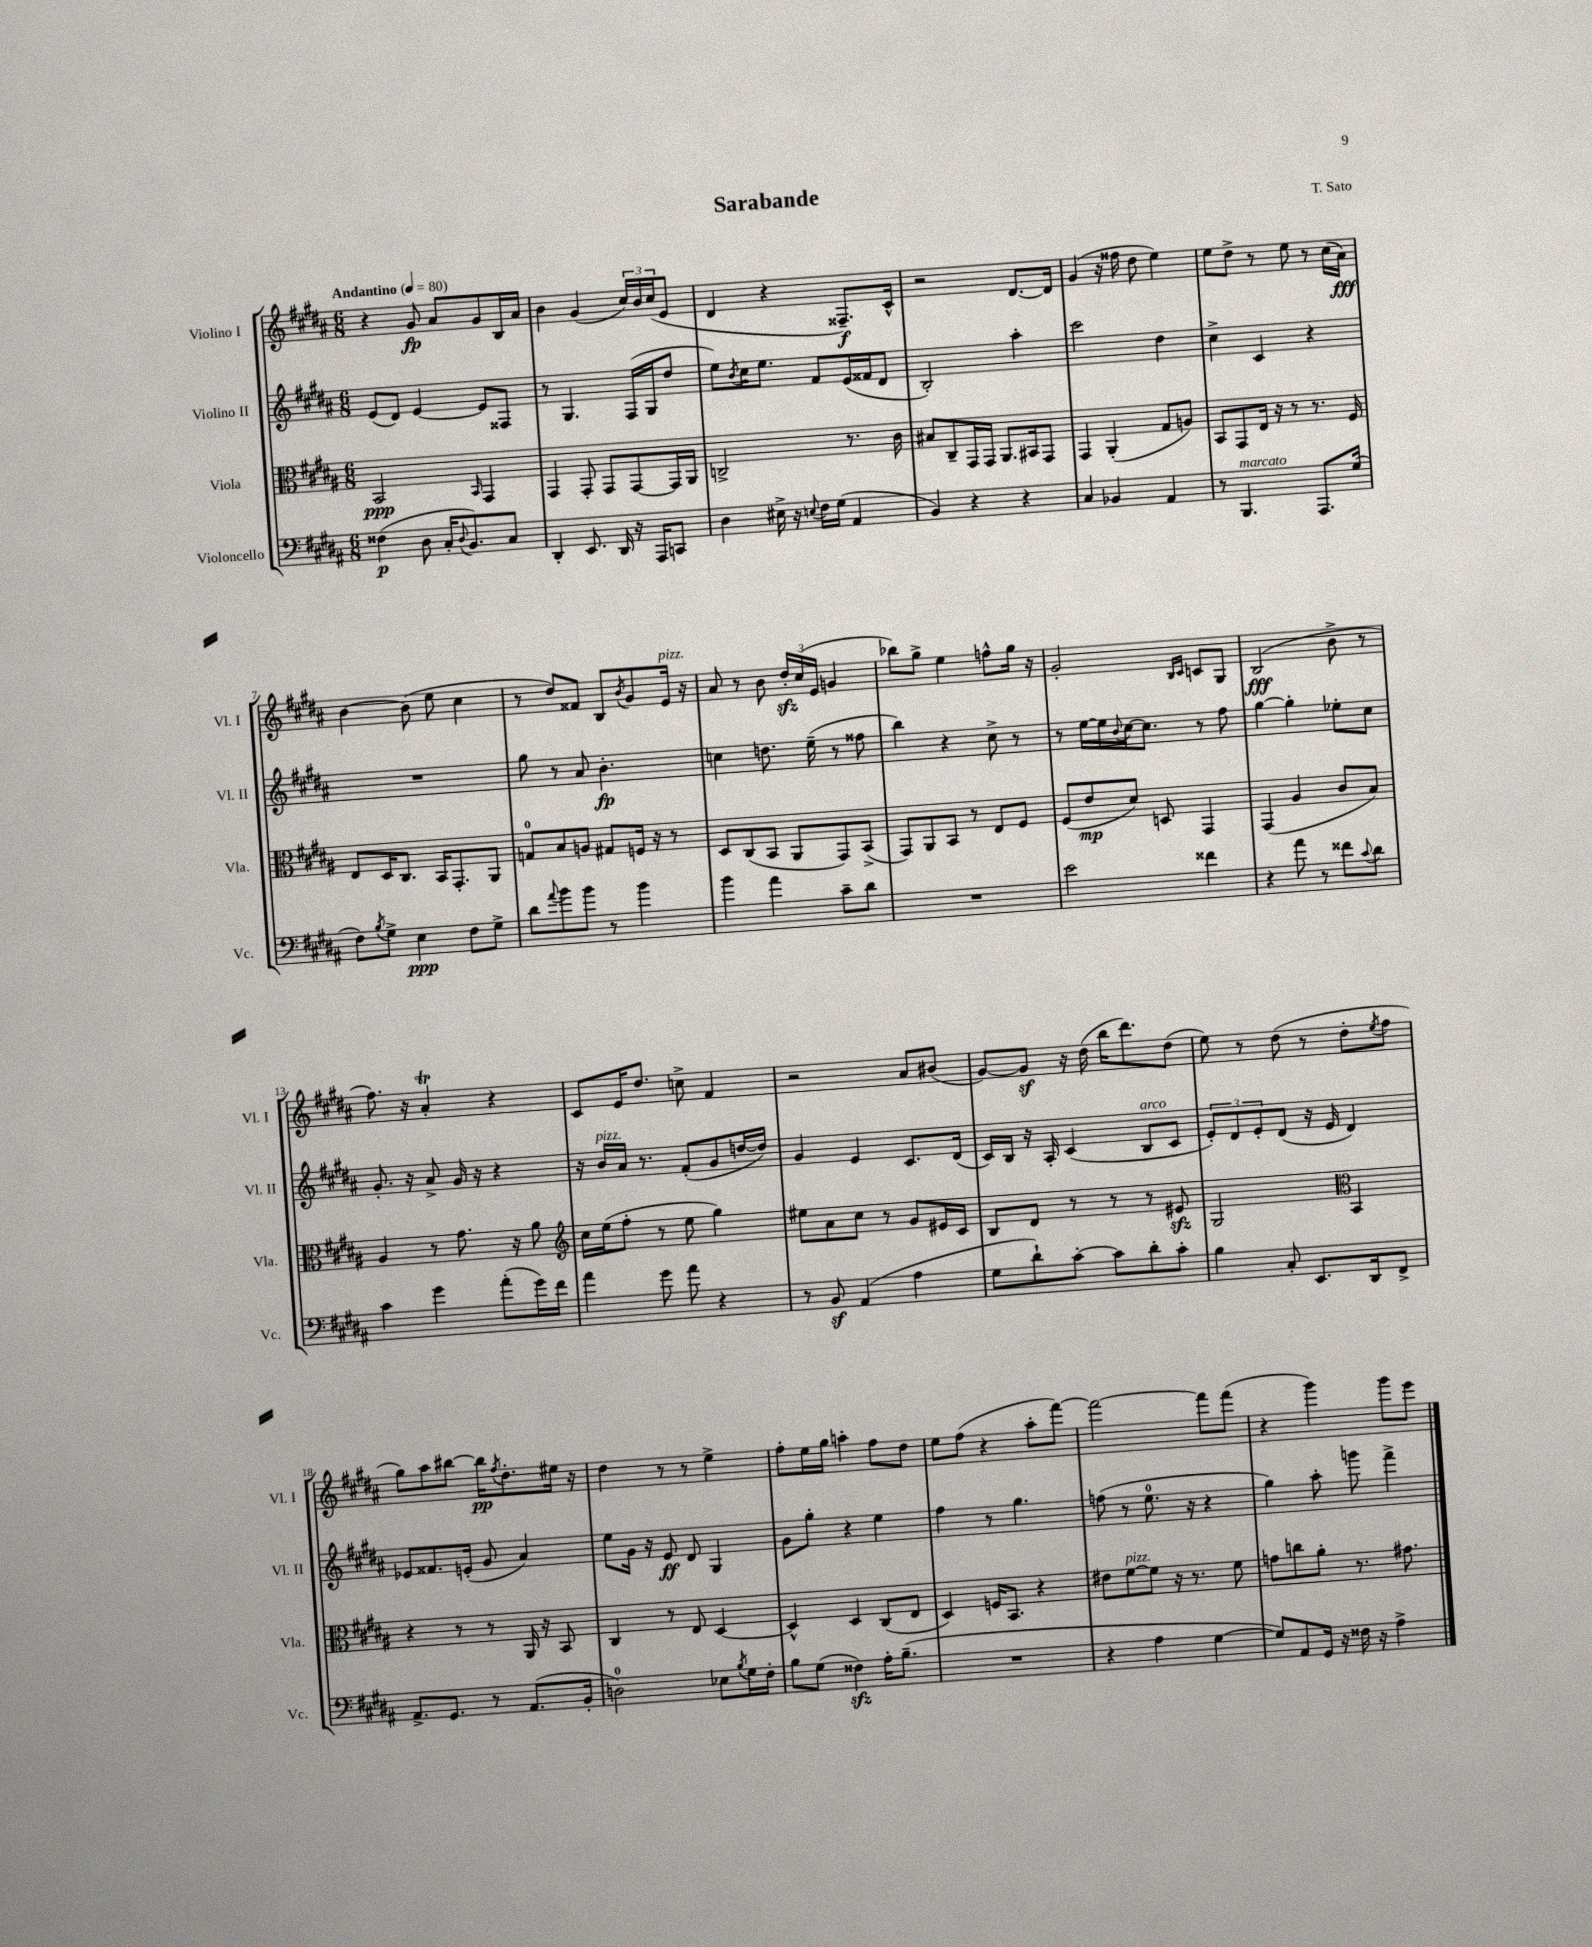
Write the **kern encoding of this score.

**kern	**dynam	**kern	**dynam	**kern	**dynam	**kern	**dynam
*part4	*part4	*part3	*part3	*part2	*part2	*part1	*part1
*staff4	*staff4	*staff3	*staff3	*staff2	*staff2	*staff1	*staff1
*I"Violoncello	*	*I"Viola	*	*I"Violino II	*	*I"Violino I	*
*I'Vc.	*	*I'Vla.	*	*I'Vl. II	*	*I'Vl. I	*
*clefF4	*	*clefC3	*	*clefG2	*	*clefG2	*
*k[f#c#g#d#a#]	*	*k[f#c#g#d#a#]	*	*k[f#c#g#d#a#]	*	*k[f#c#g#d#a#]	*
*M6/8	*	*M6/8	*	*M6/8	*	*M6/8	*
*MM80	*	*MM80	*	*MM80	*	*MM80	*
=1	=1	=1	=1	=1	=1	=1	=1
!	!	!	!	!	!	!LO:TX:a:B:t=Andantino	!
(4F##X\	p	2BB/	ppp	(8e/L	.	4r	.
.	.	.	.	8d#/J)	.	.	.
8D#\	.	.	.	[4e/	.	8g#/	fp
16C#'/KL	.	.	.	.	.	8a#/L	.
8qqD#/	.	.	.	.	.	.	.
8.BB/)	.	.	.	.	.	.	.
.	.	16qqBB/	.	.	.	.	.
.	.	4GG#/	.	8e/L]	.	8g#/	.
8C#/J	.	.	.	8F##X/J	.	16B/L	.
.	.	.	.	.	.	16a#/JJ	.
=2	=2	=2	=2	=2	=2	=2	=2
4DD#'/	.	4GG#/	.	8r	.	4b\	.
.	.	.	.	4.G#/	.	.	.
8.EE/	.	8GG#'/	.	.	.	(4g#/	.
.	.	8GG#/L	.	.	.	.	.
16DD#/	.	.	.	.	.	.	.
16r	.	[8GG#/	.	(16F#/LL	.	24cc#/LL)	.
.	.	.	.	.	.	24b/	.
16AAA#/KL	.	.	.	16G#/J	.	.	.
.	.	.	.	.	.	(24cc#/J	.
8CCn/J	.	16GG#/L]	.	8dd#/J	.	8e/J	.
.	.	16AA#/JJ	.	.	.	.	.
=3	=3	=3	=3	=3	=3	=3	=3
4D#\	.	2Cn^/	.	8ee\L)	.	4d#/	.
.	.	.	.	8qb/	.	.	.
.	.	.	.	16cc#\K	.	.	.
.	.	.	.	8.ee\J	.	.	.
16E#X^\	.	.	.	.	.	4r	.
16r	.	.	.	.	.	.	.
8qqEn/	.	.	.	.	.	.	.
16F#\LL	.	.	.	8f#/L	.	.	.
(16G#\JJ	.	.	.	.	.	.	.
4AA#/	.	8.r	.	(16e/L	.	8.F##X~/L)	f
.	.	.	.	16f##X/J	.	.	.
.	.	.	.	8d#/J	.	.	.
.	.	16c#\	.	.	.	16c#^^/Jk	.
=4	=4	=4	=4	=4	=4	=4	=4
4BB/)	.	8B#X/L	.	2B'/)	.	2r	.
.	.	8C#~/	.	.	.	.	.
4r	.	16GG#/L	.	.	.	.	.
.	.	16GG#/JJ	.	.	.	.	.
.	.	8.AA#/L	.	.	.	.	.
4r	.	.	.	4aa#'\	.	[8.d#/L	.
.	.	16BB#X/k	.	.	.	.	.
.	.	8GG#/J	.	.	.	.	.
.	.	.	.	.	.	16d#/Jk]	.
=5	=5	=5	=5	=5	=5	=5	=5
4C#/	.	4GG#/	.	2ccc#\	.	(4g#/	.
4BB-X/	.	(4AA#'/	.	.	.	16r	.
.	.	.	.	.	.	16ff##X\	.
.	.	.	.	.	.	8dd#\	.
4AA#/	.	8G#/L	.	4dd#\	.	4ee\)	.
.	.	8An/J)	.	.	.	.	.
=6	=6	=6	=6	=6	=6	=6	=6
8r	.	8BB/L	.	4cc#^\	.	8ee\L	.
!LO:TX:a:i:t=marcato	!	!	!	!	!	!	!
4.BBB/	.	8GG#/	.	.	.	8dd#^\J	.
.	.	16E/Jk	.	4c#/	.	8r	.
.	.	16r	.	.	.	.	.
.	.	8r	.	.	.	8ee\	.
8.AAA#/L	.	8.r	.	4r	.	8r	.
.	.	.	.	.	.	(16cc#\LL	.
(16G#/Jk	.	16F#/	.	.	.	16a#\JJ)	fff
!!LO:LB:g=z
=7	=7	=7	=7	=7	=7	=7	=7
8F#\L)	.	8E/L	.	2.r	.	[4b\	.
8qB/	.	.	.	.	.	.	.
8G#^\J	.	16D#/K	.	.	.	.	.
.	.	8.C#/J	.	.	.	.	.
4E\	ppp	.	.	.	.	(8b\]	.
.	.	16BB/KL	.	.	.	8ee\	.
.	.	8.GG#'/	.	.	.	.	.
8F#\L	.	.	.	.	.	4cc#\	.
8G#^\J	.	8AA#/J	.	.	.	.	.
=8	=8	=8	=8	=8	=8	=8	=8
8d#\L	.	8Gn/L	.	8gg#\	.	8r	.
8qqa#/	.	.	.	.	.	.	.
8b\	.	8B/	.	8r	.	8dd#/L)	.
8b\J	.	8An/J	.	8a#/	.	8f##X/J	.
8r	.	8G#X/L	.	4.b'\	fp	8B/L	.
.	.	.	.	.	.	8qb/	.
4b\	.	16Fn/Jk	.	.	.	8g#/	.
.	.	16r	.	.	.	.	.
!	!	!	!	!	!	!LO:TX:a:i:t=pizz.	!
.	.	8r	.	.	.	16e/Jk	.
.	.	.	.	.	.	16r	.
=9	=9	=9	=9	=9	=9	=9	=9
4b\	.	8D#/L	.	4ccn\	.	8a#/	.
.	.	(8C#/	.	.	.	8r	.
4a#\	.	8BB/J	.	8.ddn\	.	8b\	.
.	.	8AA#/L	.	.	.	24dd#zz'/LL	.
.	.	.	.	.	.	(24cc#/	.
.	.	.	.	(16ee~\	.	.	.
.	.	.	.	.	.	24e/JJ	.
8c#~\L	.	8GG#/)	.	8r	.	4gn/	.
8d#\J	.	(8BB^/J	.	8ff##X\	.	.	.
=10	=10	=10	=10	=10	=10	=10	=10
2.r	.	8GG#/L)	.	4bb\)	.	8bb-X\L)	.
.	.	8AA#/	.	.	.	8gg#^\J	.
.	.	8BB/J	.	4r	.	4ee\	.
.	.	8r	.	.	.	.	.
.	.	8E/L	.	8cc#^\	.	8ffn^^\L	.
.	.	8F#/J	.	8r	.	16gg#\Jk	.
.	.	.	.	.	.	16r	.
=11	=11	=11	=11	=11	=11	=11	=11
2e\	.	(8F#/L	.	8r	.	2g#'/	.
.	.	8e/	mp	[16ee\LL	.	.	.
.	.	.	.	16ee\]	.	.	.
.	.	.	.	8qqb/	.	.	.
.	.	8d#/J)	.	[16cc#\J	.	.	.
.	.	.	.	8.cc#\J]	.	.	.
.	.	8Dn/	.	.	.	.	.
.	.	.	.	.	.	16qqB/LL	.
.	.	.	.	.	.	16qqc#/JJ	.
4f##X\	.	4GG#/	.	8r	.	8cn/L	.
.	.	.	.	8ff#\	.	8G#/J	.
=12	=12	=12	=12	=12	=12	=12	=12
4r	.	(4GG#/	.	[4gg#\	.	(2B/	fff
8a#\	.	4A#/	.	4gg#'\]	.	.	.
8r	.	.	.	.	.	.	.
8f##X\L	.	8c#/L	.	8ee-X'\L	.	8b^\	.
8qqc#/	.	.	.	.	.	.	.
8d#\J	.	8B/J)	.	8cc#\J	.	8r	.
!!LO:LB:g=z
=13	=13	=13	=13	=13	=13	=13	=13
4c#\	.	4A#/	.	8.g#'/	.	8.ff#\)	.
.	.	.	.	16r	.	16r	.
4g#\	.	8r	.	8a#^/	.	4a#t'/	.
.	.	8.g#\	.	16g#/	.	.	.
.	.	.	.	16r	.	.	.
(8a#'\L	.	.	.	4r	.	4r	.
.	.	16r	.	.	.	.	.
16g#\L)	.	8a#\	.	.	.	.	.
16f#\JJ	.	.	.	.	.	.	.
=14	=14	=14	=14	=14	=14	=14	=14
*	*	*clefG2	*	*	*	*	*
4a#\	.	16cc#\LL	.	16r	.	8c#/L	.
!	!	!	!	!LO:TX:a:i:t=pizz.	!	!	!
.	.	(16ee\J	.	16b/LL	.	.	.
.	.	8ff#'\J	.	16a#/JJ	.	16e/K	.
.	.	.	.	8.r	.	8.dd#/J	.
8g#\	.	8r	.	.	.	.	.
8a#\	.	8ee\	.	(8f#'/L	.	8ccn^\	.
4r	.	4gg#\)	.	8g#/	.	4f#/	.
.	.	.	.	[16ddn/L	.	.	.
.	.	.	.	16dd/JJ])	.	.	.
=15	=15	=15	=15	=15	=15	=15	=15
8r	.	8ee#X\L	.	4g#/	.	2r	.
8BBz/	.	8a#\	.	.	.	.	.
(4AA#/	.	8cc#\J	.	4e/	.	.	.
.	.	8r	.	.	.	.	.
4A#\	.	8g#/L	.	8.c#/L	.	8a#/L	.
.	.	16e#X/L	.	.	.	(8b#X/J	.
.	.	16c#/JJ	.	(16d#/Jk	.	.	.
=16	=16	=16	=16	=16	=16	=16	=16
8G#\L	.	8B/L	.	16c#/LL)	.	[8g#/L)	.
.	.	.	.	16B/JJ	.	.	.
8d#`\)	.	8d#/J	.	16r	.	8g#z/J]	.
.	.	.	.	16A#'/	.	.	.
[8c#'\J	.	8r	.	(4c#/	.	16r	.
.	.	.	.	.	.	(16dd#\	.
8c#\L]	.	8r	.	.	.	16bb\KL	.
.	.	.	.	.	.	8.ddd#\)	.
!	!	!	!	!LO:TX:a:i:t=arco	!	!	!
8d#'\	.	8r	.	8B/L	.	.	.
8c#'\J	.	8e#Xzz/	.	8c#/J	.	(8dd#\J	.
=17	=17	=17	=17	=17	=17	=17	=17
4B\	.	2G#/	.	12e'/L)	.	8ee\)	.
.	.	.	.	12d#/	.	.	.
.	.	.	.	.	.	8r	.
.	.	.	.	12e'/	.	.	.
8C#'/	.	.	.	(8d#/J	.	(8dd#\	.
8.EE/L	.	.	.	16r	.	8r	.
.	.	.	.	16e/	.	.	.
*	*	*clefC3	*	*	*	*	*
.	.	4BB/	.	4d#/)	.	8dd#'\L	.
16DD#/k	.	.	.	.	.	.	.
.	.	.	.	.	.	8qee/	.
8FF#^/J	.	.	.	.	.	8ff#\J	.
!!LO:LB:g=z
=18	=18	=18	=18	=18	=18	=18	=18
8.AA#^/L	.	4r	.	8e-X/L	.	8gg#\L)	.
.	.	.	.	8.f##X/	.	8aa#\	.
8.GG#/J	.	.	.	.	.	.	.
.	.	8r	.	.	.	[8bb#X\J	.
.	.	.	.	(16en'/Jk	.	.	.
8r	.	8r	.	8g#/	.	16bb#\KL]	pp
.	.	.	.	.	.	8qff#/	.
.	.	.	.	.	.	8.dd#'\	.
(8.AA#/L	.	16AA#/	.	4a#/)	.	.	.
.	.	16r	.	.	.	.	.
.	.	8BB/	.	.	.	16ee#X\Jk	.
16BB'/Jk	.	.	.	.	.	16r	.
=19	=19	=19	=19	=19	=19	=19	=19
2Dn\)	.	4C#/	.	8ee\L	.	4dd#\	.
.	.	.	.	16g#\Jk	.	.	.
.	.	.	.	16r	.	.	.
.	.	8r	.	8e/	ff	8r	.
.	.	8E/	.	8d#/	.	8r	.
8E-X\L	.	[4D#/	.	4G#/	.	4ee^\	.
8qB/	.	.	.	.	.	.	.
16G#\L	.	.	.	.	.	.	.
16F#'\JJ	.	.	.	.	.	.	.
=20	=20	=20	=20	=20	=20	=20	=20
8B\L	.	4D#^^/]	.	8g#\L	.	8ff#'\L	.
(8G#\J	.	.	.	8gg#'\J	.	16ee\L	.
.	.	.	.	.	.	16gg#\JJ	.
4F##Xzz\)	.	4D#/	.	4r	.	4aan'\	.
16A#'\KL	.	(8C#/L	.	4ee\	.	8ff#\L	.
(8.B~\J	.	.	.	.	.	.	.
.	.	8E/J	.	.	.	8dd#\J	.
=21	=21	=21	=21	=21	=21	=21	=21
2.r	.	4D#/)	.	4ff#\	.	8ee\L	.
.	.	.	.	.	.	(8ff#\J	.
.	.	16Fn/KL	.	8r	.	4r	.
.	.	8.BB/J	.	.	.	.	.
.	.	.	.	4.gg#\	.	.	.
.	.	4r	.	.	.	8aa#'\L	.
.	.	.	.	.	.	[8fff#\J)	.
=22	=22	=22	=22	=22	=22	=22	=22
4r	.	8e#X\L	.	(8ffn\	.	2fff#\_	.
!	!	!LO:TX:a:i:t=pizz.	!	!	!	!	!
.	.	[8f#\	.	8r	.	.	.
4A#\	.	8f#\J]	.	8.ee\	.	.	.
.	.	16r	.	.	.	.	.
.	.	8.r	.	16r	.	.	.
[4G#\	.	.	.	4r	.	8fff#\L]	.
.	.	8f#\	.	.	.	(8fff#\J	.
=23	=23	=23	=23	=23	=23	=23	=23
8G#/L])	.	8gn\L	.	4gg#\)	.	4r	.
8AA#/	.	8ccn\	.	.	.	.	.
16GG#/Jk	.	8a#'\J	.	8aa#'\	.	4ggg#\)	.
16r	.	.	.	.	.	.	.
16F##X\	.	8.r	.	8gggn\	.	.	.
16r	.	.	.	.	.	.	.
4A#^\	.	.	.	4fff#^\	.	8ggg#\L	.
.	.	8.g#X\	.	.	.	.	.
.	.	.	.	.	.	8eee\J	.
==	==	==	==	==	==	==	==
*-	*-	*-	*-	*-	*-	*-	*-
